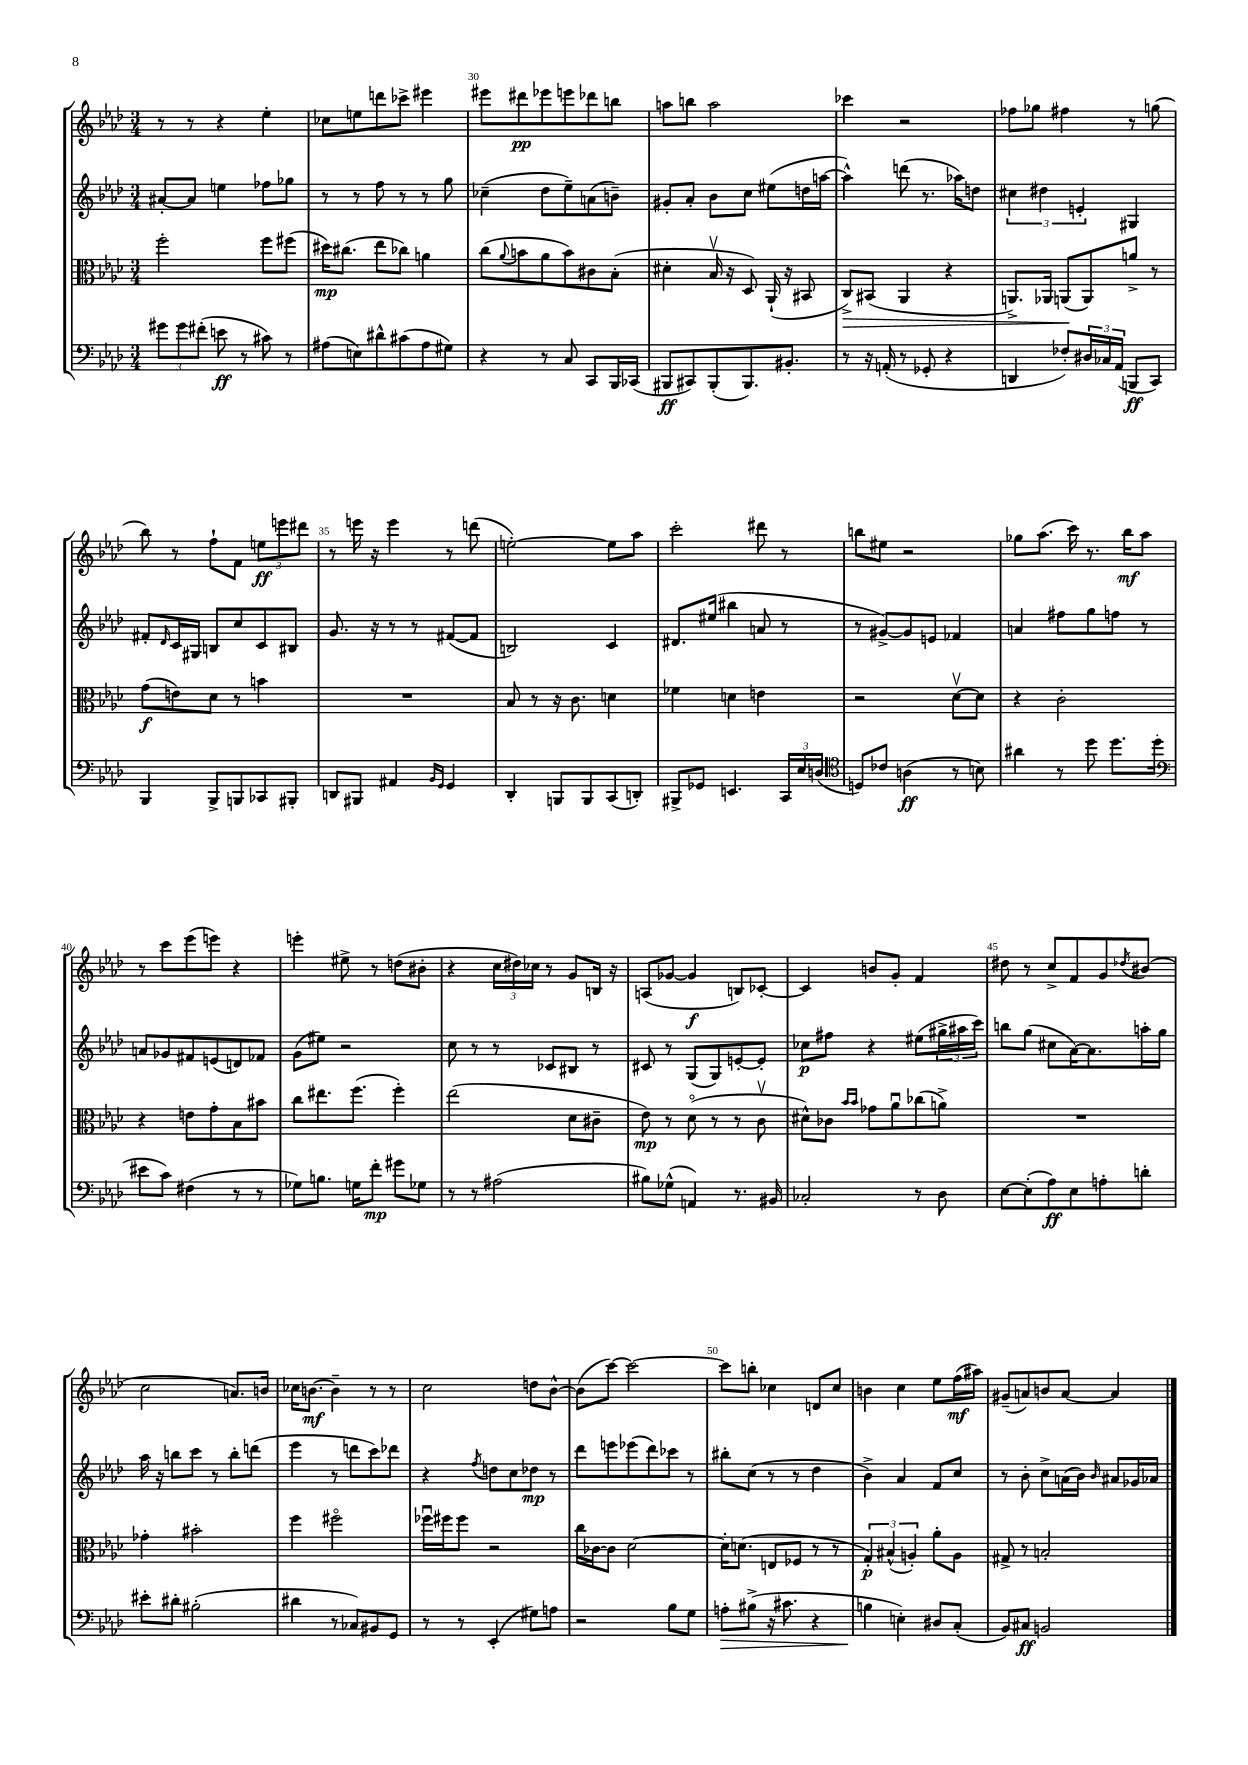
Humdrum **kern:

**kern	**kern	**kern	**kern
*staff4	*staff3	*staff2	*staff1
*clefF4	*clefC3	*clefG2	*clefG2
*k[b-e-a-d-]	*k[b-e-a-d-]	*k[b-e-a-d-]	*k[b-e-a-d-]
*M3/4	*M3/4	*M3/4	*M3/4
12g#\L	2ff'\	[8a#'/L	8r
12g#\	.	.	.
.	.	8a#/]J	8r
(12f#'\J	.	.	.
8e\	.	4ee\	4r
8r	.	.	.
8c#\)	8ff\L	8ff-\L	4ee-'\
8r	(8ff#\J	8gg-\J	.
=	=	=	=
(8A#\L	16dd#\LK)	8r	8cc-\L
.	(8.cc#\J	.	.
8E\)	.	8r	8ee\
8d#^^\	8ee-\L	8ff\	8ddd\
(8c#\	8cc-\J)	8r	8ccc-^\J
8A#\	4a\	8r	4eee#\
8G#\J)	.	8gg\	.
=	=	=	=
4r	(8cc\L	(4cc-~\	8eee#\L
.	8qqa-/	.	.
.	8b\	.	8ddd#\
8r	8a-\	8dd-\L	8eee-\
8C/	8b\)	8ee-~\)	8eee\
8CC/L	8c#\	(8a\	8ddd-\
16BBB-/L	(8B-'\J	8b~\J)	8bb\J
(16CC-/JJ	.	.	.
=	=	=	=
8BBB#/L	4d#'\	8g#'/L	8aa\L
8CC#/)	.	8a-'/J	8bb\J
(8BBB#'/	16B-v/	8b-\L	2aa\
.	16r	.	.
8.BBB#/)	8D-/)	8cc\J	.
.	(16AA-`/	(8ee#\L	.
8.BB#'/J	16r	.	.
.	8BB#/	16dd\L	.
.	.	[16aa\JJ	.
=	=	=	=
8r	8C^/L)	4aa^^\])	4ccc-\
16r	(8BB#/J	.	.
(16AA'/	.	.	.
8r	4AA-/	(8ddd\	2r
8GG-'/	.	8.r	.
4r	4r	.	.
.	.	16aa-\LK)	.
.	.	8dd\J	.
=	=	=	=
4DD/	8.AA^/L)	6cc#\	8ff-\L
.	.	.	8gg-\J
.	.	6dd#\	.
.	16AA-/Jk	.	.
8F-'/L)	(8AA/L	.	4ff#\
.	.	6e'/	.
24D#/L	8AA/)	.	.
24C-/	.	.	.
(24AA-/JJ	.	.	.
8BBB/L	8a^/J	4G#/	8r
8CC/J)	8r	.	(8gg\
=	=	=	=
4BBB-/	(8g\L	8f#'/L	8bb-\)
.	.	16qqd-/	.
.	8e\)	16c/L	8r
.	.	16G#/JJ	.
8BBB-^/L	8d-\J	8B/L	8ff`\L
8BBB/	8r	8cc/	8f\J
8CC-/	4b\	8c/	12ee\L
.	.	.	12eee\
8BBB#'/J	.	8B#/J	.
.	.	.	12ddd#\J
=	=	=	=
8DD/L	2.r	8.g/	8r
8BBB#/J	.	.	16eee\
.	.	16r	16r
4AA#/	.	8r	4eee\
.	.	8r	.
16qqBB-/LL	.	.	.
16qqGG/JJ	.	.	.
4GG/	.	([8f#/L	8r
.	.	8f#/]J	(8ddd\
=	=	=	=
4DD-'/	8B-/	2B/)	[2ee'\)
.	8r	.	.
8BBB/L	16r	.	.
.	8.c\	.	.
8BBB/	.	.	.
(8CC/	4d\	4c/	8ee\]L
8DD'/J)	.	.	8aa-\J
=	=	=	=
8BBB#^/L	4f-\	8.d#/L	2ccc'\
8GG-/J	.	.	.
.	.	(16ee#/Jk	.
4.EE/	4d\	4bb#\	.
.	4e\	8a/	8ddd#\
24CC/LL	.	8r	8r
24E-/	.	.	.
(24D/JJ	.	.	.
=	=	=	=
*clefC4	*	*	*
8D/L)	2r	8r	8bb\L
8c-/J	.	[8g#^/L)	8ee#\J
(4A\	.	8g#/]	2r
.	.	8e/J	.
8r	[8d-v\L	4f-/	.
8B\)	8d-\]J	.	.
=	=	=	=
4a#\	4r	4a/	8gg-\L
.	.	.	(8.aa-\J
8r	2c'\	8ff#\L	.
.	.	.	16ccc\)
8dd-\	.	8gg\	8.r
8.dd-\L	.	8ff\J	.
.	.	.	16bb-\LK
.	.	8r	8aa-\J
(16dd-\Jk	.	.	.
=	=	=	=
*clefF4	*	*	*
8e#\L	4r	8a/L	8r
8c\J)	.	8g-/	8ccc\L
(4F#\	8e\L	8f#/	(8eee-\
.	8g'\	(8e/	8eee\J)
8r	8B-\	8d/)	4r
8r	8b#\J	8f-/J	.
=	=	=	=
8G-\L)	8cc\L	(8g\L	4eee'\
8.B\J	8.ee#\	8ee#\J)	.
.	.	2r	8ee#^\
16G\LK	(8.ff\J	.	.
8f'\J	.	.	8r
8g#\L	4ff'\)	.	(8dd\L
8G-\J	.	.	8b#'\J
=	=	=	=
8r	(2ee-\	8cc\	4r
8r	.	8r	.
(2A#\	.	8r	24cc\LL
.	.	.	24dd#\)
.	.	.	24cc-\JJ
.	.	8c-/L	8r
.	8d-\L	8B#/J	8g/L
.	8c#~\J	8r	16B/Jk
.	.	.	16r
=	=	=	=
8B#\L)	8e-\)	8c#/	(8A/L
(8G-^^\J	8r	8r	[8g-/J
4AA/)	(8d-o\	(8G/L	4g-/]
.	8r	8G/)	.
8.r	8r	[8e'/	8B/L)
.	8cv\	8e'/]J	[8c-'/J
16BB#/	.	.	.
=	=	=	=
2C-'/	8d#^^\L)	8cc-\L	4c-/]
.	8c-\J	8ff#\J	.
.	16qqb-/LL	.	.
.	16qqb-/JJ	.	.
.	8g-\L	4r	8b/L
.	8a-u\	.	8g'/J
8r	(8cc-\	(8ee#\L	4f/
8D-\	8a^\J)	24gg#^\L	.
.	.	24aa#\	.
.	.	24ccc\JJ)	.
=	=	=	=
[8E-\L	2.r	8bb\L	8dd#\
(8E-'\]	.	(8gg\J	8r
8A-\)	.	8cc#\L	8cc^/L
8E-\	.	[16a-\K)	8f/
.	.	8.a-\]	.
8A'\	.	.	8g/
.	.	.	8qdd-/
8d'\J	.	16aa'\L	(8b#/J
.	.	16gg\JJ	.
=	=	=	=
8e#'\L	4g-'\	16aa-\	2cc\
.	.	16r	.
8d#'\J	.	8bb\L	.
(2B#'\	2b#'\	8ccc\J	.
.	.	8r	.
.	.	8bb'\L	8.a/L)
.	.	(8ddd\J	.
.	.	.	16b/Jk
=	=	=	=
4d#\	4ff\	4eee-\	16cc-\LK
.	.	.	[8.b\J
8r	2ff#o\	8r	4b~\]
8C-/L)	.	8ddd\L	.
8BB#/	.	8ccc\)	8r
8GG/J	.	8ddd-\J	8r
=	=	=	=
8r	16ff-u\LL	4r	2cc\
.	16ff#\J	.	.
8r	8ff#\J	.	.
.	.	8qff/	.
(4EE-'/	2r	8dd\L	.
.	.	8cc\	.
8G#\L)	.	8dd-\J	8dd\L
8A\J	.	8r	[8b-^^\J
=	=	=	=
2r	16cc\LL	8ddd-\L	(8b-\]L
.	[16c-\J	.	.
.	8c-\]J	8eee\	[8ccc\J)
.	[2d-\	(8eee-\	2ccc\_
.	.	8ddd-\)	.
8B-\L	.	8ccc-\J	.
8G\J	.	8r	.
=	=	=	=
8A'\L	16d-'\]LK	8bb#'\L	8ccc\]L
.	(8.d\J	.	.
(8B#^\J	.	(8cc\J	8bb'\J
16r	8E/L	8r	4cc-\
8.c#\	.	.	.
.	8F-/J	8r	.
4r	8r	4dd-\	8d/L
.	8r	.	8cc-/J
=	=	=	=
4B\	6G'/)	4b-^\)	4b\
.	(6B#^^/	.	.
4E'\)	.	4a-/	4cc\
.	6A'/)	.	.
8D#/L	8a-'\L	8f/L	8ee-\L
(8C'/J	8A\J	8cc/J	(16ff\L
.	.	.	16aa#\JJ)
=	=	=	=
8BB-/L)	8G#^/	8r	(8g#~/L
8C#/J	8r	8b-'\	8a/)
2BB/	2B'/	8cc^\L	8b/
.	.	(16a\L	[8a/J
.	.	16b-\JJ)	.
.	.	16qqb-/	.
.	.	8a#/L	4a/]
.	.	16g-/L	.
.	.	16a-/JJ	.
==	==	==	==
*-	*-	*-	*-
